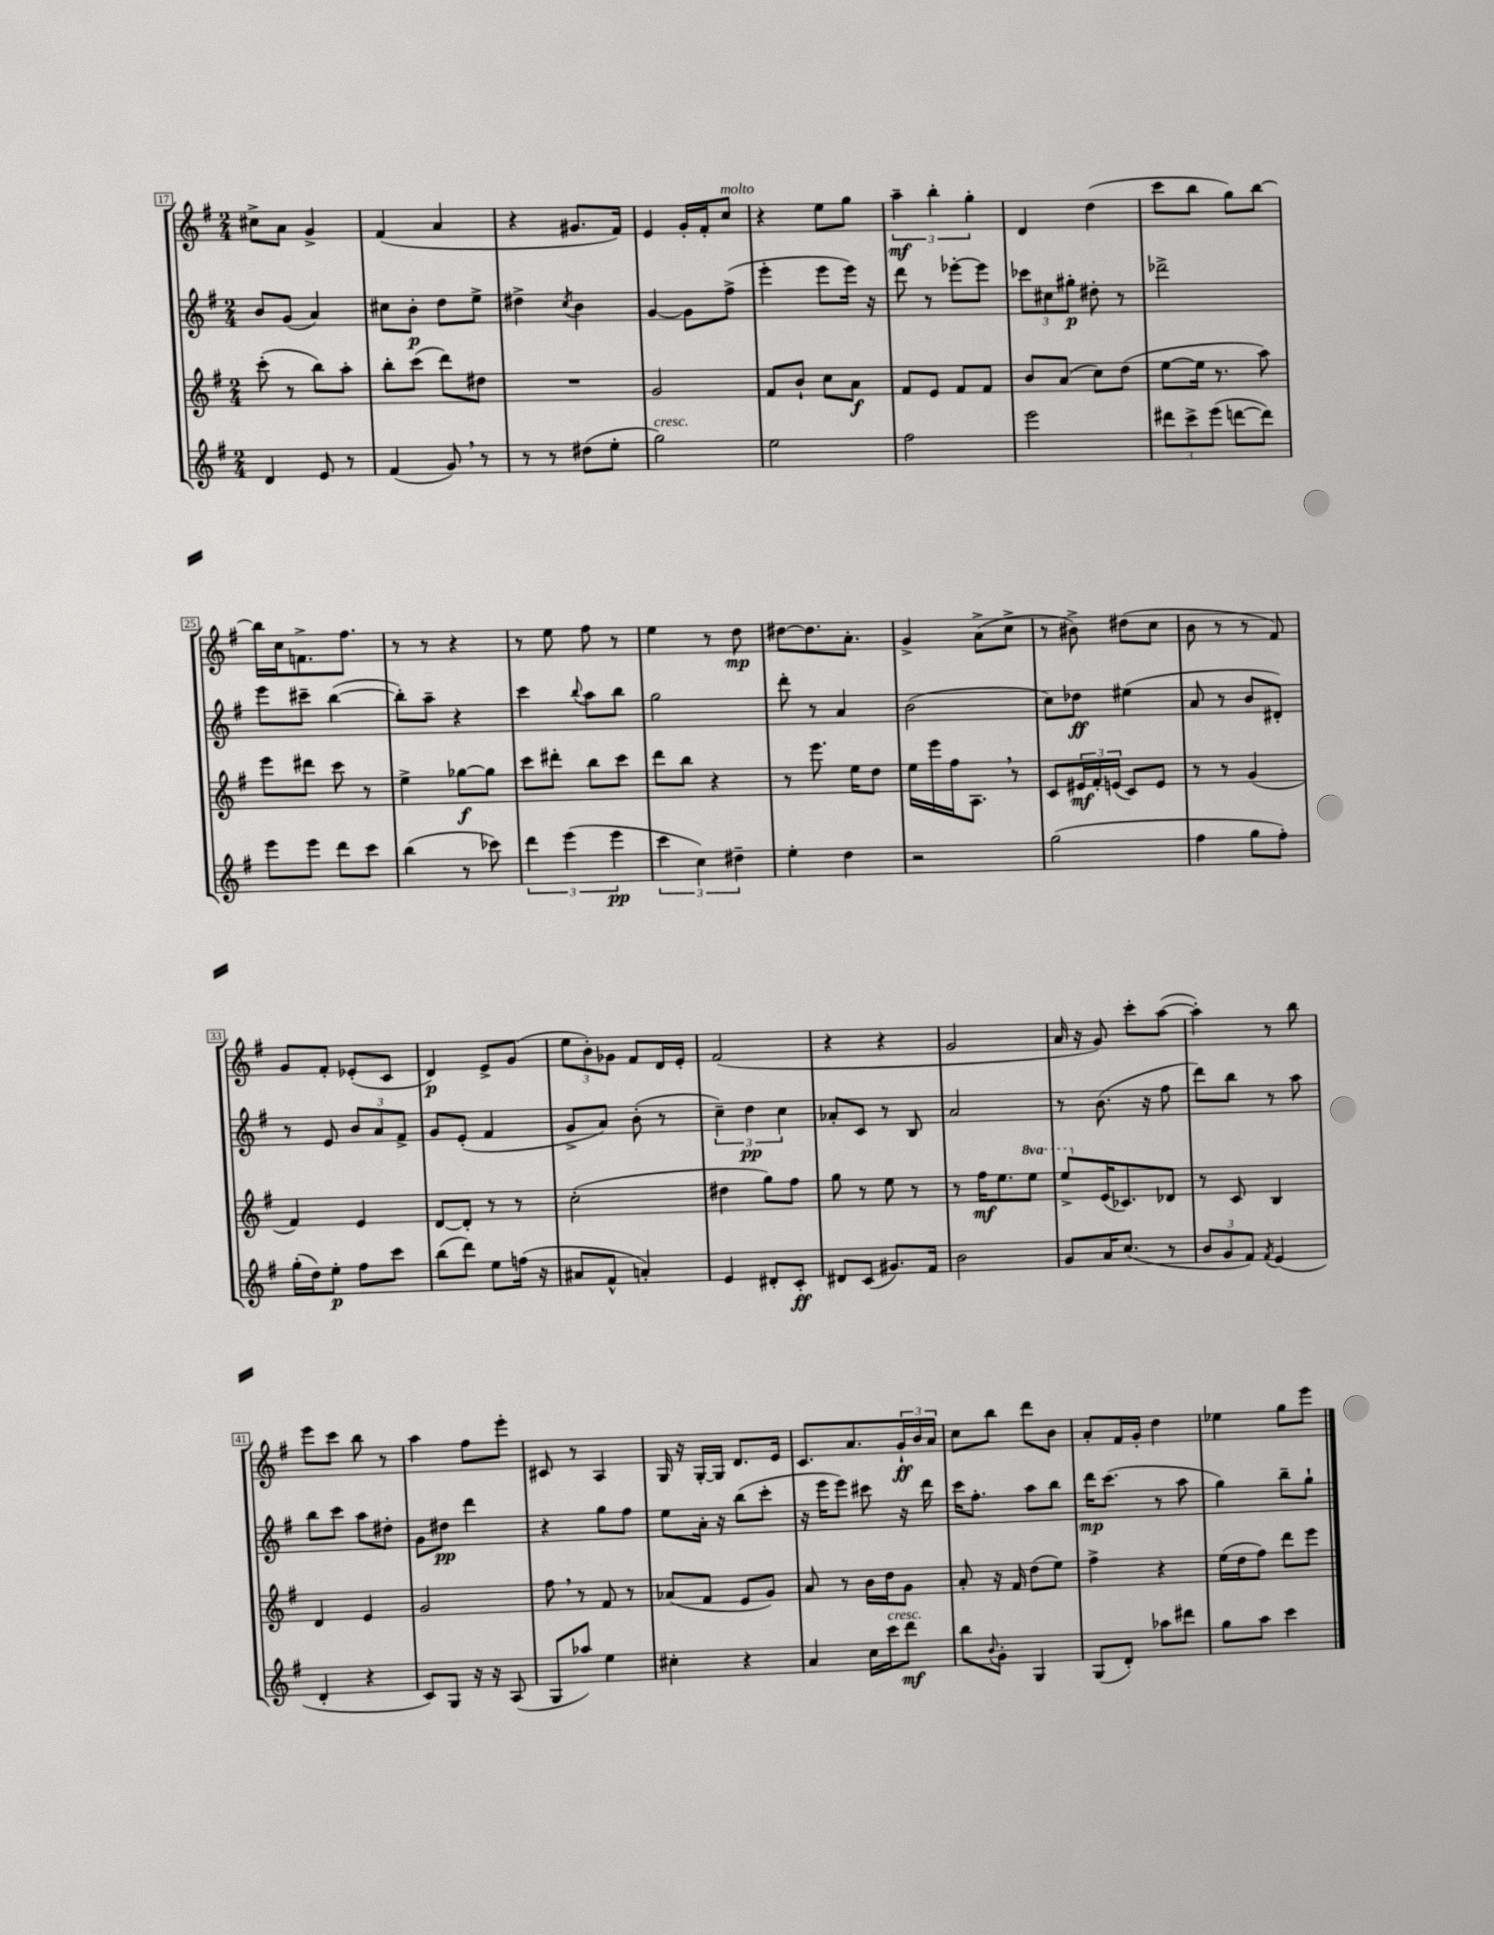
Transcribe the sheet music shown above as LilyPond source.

<<
\new StaffGroup <<
\new Staff = "s0" {
    \clef treble \key g \major \numericTimeSignature \time 2/4
    cis''8-> a'8 g'4-> |
    fis'4( a'4 |
    r4 gis'8. fis'16) |
    e'4 g'16-. fis'16-. c''8^\markup { \italic "molto" } |
    r4 e''8 g''8 |
    \tuplet 3/2 { a''4--\mf b''4-. g''4-. } |
    d'4 d''4( |
    c'''8 b''8 g''8) b''8~ |
    b''16 c''16 f'8.-> fis''8. |
    r8 r8 r4 |
    r8 e''8 fis''8 r8 |
    e''4 r8 d''8\mp |
    dis''8~ dis''8. a'8.-. |
    g'4-> a'8->( c''8-> |
    r8 bis'8->) dis''8( c''8 |
    b'8 r8 r8 fis'8) |
    g'8 fis'8-. ees'8-.( c'8 |
    d'4\p) e'8-> g'8( |
    \tuplet 3/2 { e''8 b'8-.) ges'8 } fis'8 d'16 e'16-. |
    fis'2( |
    r4 r4 |
    g'2 |
    a'16 r16 g'8) c'''8-. a''8~( |
    a''4-.) r8 b''8 |
    e'''8 c'''8 b''8 r8 |
    a''4 fis''8 e'''8-. |
    cis'8 r8 a4 |
    g16 r16 g16~-. g16 d'8. e'16 |
    c'8. a'8. \tuplet 3/2 { g'16-!\ff b'16 a'16 } |
    c''8 b''8 d'''8 b'8 |
    a'8-. fis'16 g'16-. d''4 |
    ees''4 g''8 e'''8 \bar "|." |
}
\new Staff = "s1" {
    \clef treble \key g \major \numericTimeSignature \time 2/4
    b'8 g'8( a'4) |
    cis''8 b'8-.\p d''8 e''8-> |
    dis''4-> \acciaccatura { c''8 } b'4 |
    g'4~ g'8 fis''8->( |
    e'''4-. e'''8 e'''16) r16 |
    d'''8 r8 ees'''8~-. ees'''8 |
    \tuplet 3/2 { ces'''8 cis''8 gis''8-.\p } dis''8-. r8 |
    des'''2-> |
    e'''8 cis'''8-- b''4~( |
    b''8-.) a''8-- r4 |
    c'''4 \appoggiatura { b''8 } a''8 b''8 |
    g''2 |
    d'''8-. r8 a'4 |
    b'2( |
    c''8) des''8\ff eis''4( |
    a'8 r8 b'8 dis'8-.) |
    r8 e'8 \tuplet 3/2 { b'8 a'8 fis'8-> } |
    g'8 e'8-.( fis'4 |
    g'8-> a'8) b'8-.( r8 |
    \tuplet 3/2 { c''4--) d''4\pp c''4 } |
    aes'8-. c'8 r8 b8 |
    a'2 |
    r8 b'8.( r16 fis''8 |
    d'''8) b''8 r8 a''8 |
    b''8 c'''8 a''8 dis''8-. |
    g'8 dis''8\pp d'''4 |
    r4 g''8 fis''8 |
    e''8 a'16-. r16 b''8( c'''8-. |
    r16 e'''16 e'''8) cis'''8 r16 d'''16 |
    c'''16 fis''8.-. a''8 b''8 |
    d'''16\mp c'''8.( r8 a''8 |
    g''4) b''8-- g''8-! \bar "|." |
}
\new Staff = "s2" {
    \clef treble \key g \major \numericTimeSignature \time 2/4 \set Staff.ottavationMarkups = #ottavation-simple-ordinals
    c'''8-.( r8 b''8) a''8-. |
    b''8-. c'''8( d'''8) dis''8 |
    R2 |
    g'2 |
    fis'8 b'8-! c''8 a'8\f |
    fis'8 e'8 fis'8 fis'8 |
    b'8 a'8( c''8) d''8( |
    e''8~ e''16 r8. a''8) |
    e'''8 dis'''8 c'''8 r8 |
    e''4-> ges''8~\f ges''8 |
    c'''8 dis'''8-. b''8 c'''8 |
    d'''8 b''8 r4 |
    r8 e'''8. e''16 d''8 |
    e''16 e'''16 fis''16 a8. \breathe r8 |
    c'8 \tuplet 3/2 { eis'16\mf fis'16-. e'16( } c'8) e'8 |
    r8 r8 g'4( |
    fis'4) e'4 |
    d'8~ d'8-. r8 r8 |
    c''2-.( |
    dis''4 g''8) fis''8 |
    g''8 r8 e''8 r8 |
    r8 fis''16\mf e''8. \ottava #1 e'''8 |
    e'''8-> \ottava #0 e'16( ces'8.) des'8 |
    r8 c'8 b4 |
    d'4 e'4 |
    g'2 |
    fis''8 \breathe r8 fis'8 r8 |
    aes'8( fis'8 e'8 g'8) |
    a'8 r8 b'16 d''16 g'8 |
    a'8-. r16 fis'16 d''8( e''8) |
    fis''4-> r4 |
    e''16( d''16 fis''8) d'''8 e'''8 \bar "|." |
}
\new Staff = "s3" {
    \clef treble \key g \major \numericTimeSignature \time 2/4
    d'4 e'8 r8 |
    fis'4( g'8) \breathe r8 |
    r8 r8 dis''8( e''8-. |
    g''2^\markup { \italic "cresc." }) |
    e''2 |
    fis''2 |
    e'''2 |
    \tuplet 3/2 { dis'''8 c'''8-> e'''8( } d'''8~ d'''8) |
    e'''8 e'''8 d'''8 c'''8 |
    b''4( r8 ces'''8) |
    \tuplet 3/2 { d'''4 e'''4( e'''4\pp } |
    \tuplet 3/2 { c'''4 c''4) dis''4-- } |
    e''4-. d''4 |
    r2 |
    g''2( |
    fis''4 g''8 fis''8-.) |
    g''16-.( d''16) e''8-.\p fis''8 c'''8 |
    b''8( d'''8) e''8 f''16( r16 |
    ais'8 fis'8-^ a'4-.) |
    e'4 dis'8-. c'8-.\ff |
    dis'8 c'8( gis'8.) fis'16 |
    b'2 |
    g'8 a'16 c''8.( r8 |
    \tuplet 3/2 { b'8 g'8 fis'8) } \acciaccatura { fis'8 } e'4( |
    d'4-. r4 |
    c'8) g8 r16 r16 a8( |
    g8 aes''8) e''4 |
    cis''4-. r4 |
    a'4 c''16 c'''16^\markup { \italic "cresc." } d'''8\mf |
    b''8 \appoggiatura { b'8 } g'8-. g4 |
    g8( d'8-.) aes''8 dis'''8 |
    g''8 a''8 c'''4 \bar "|." |
}
>>
>>
\layout { \context { \Score currentBarNumber = #17 \override BarNumber.stencil = #(make-stencil-boxer 0.1 0.3 ly:text-interface::print) } }
